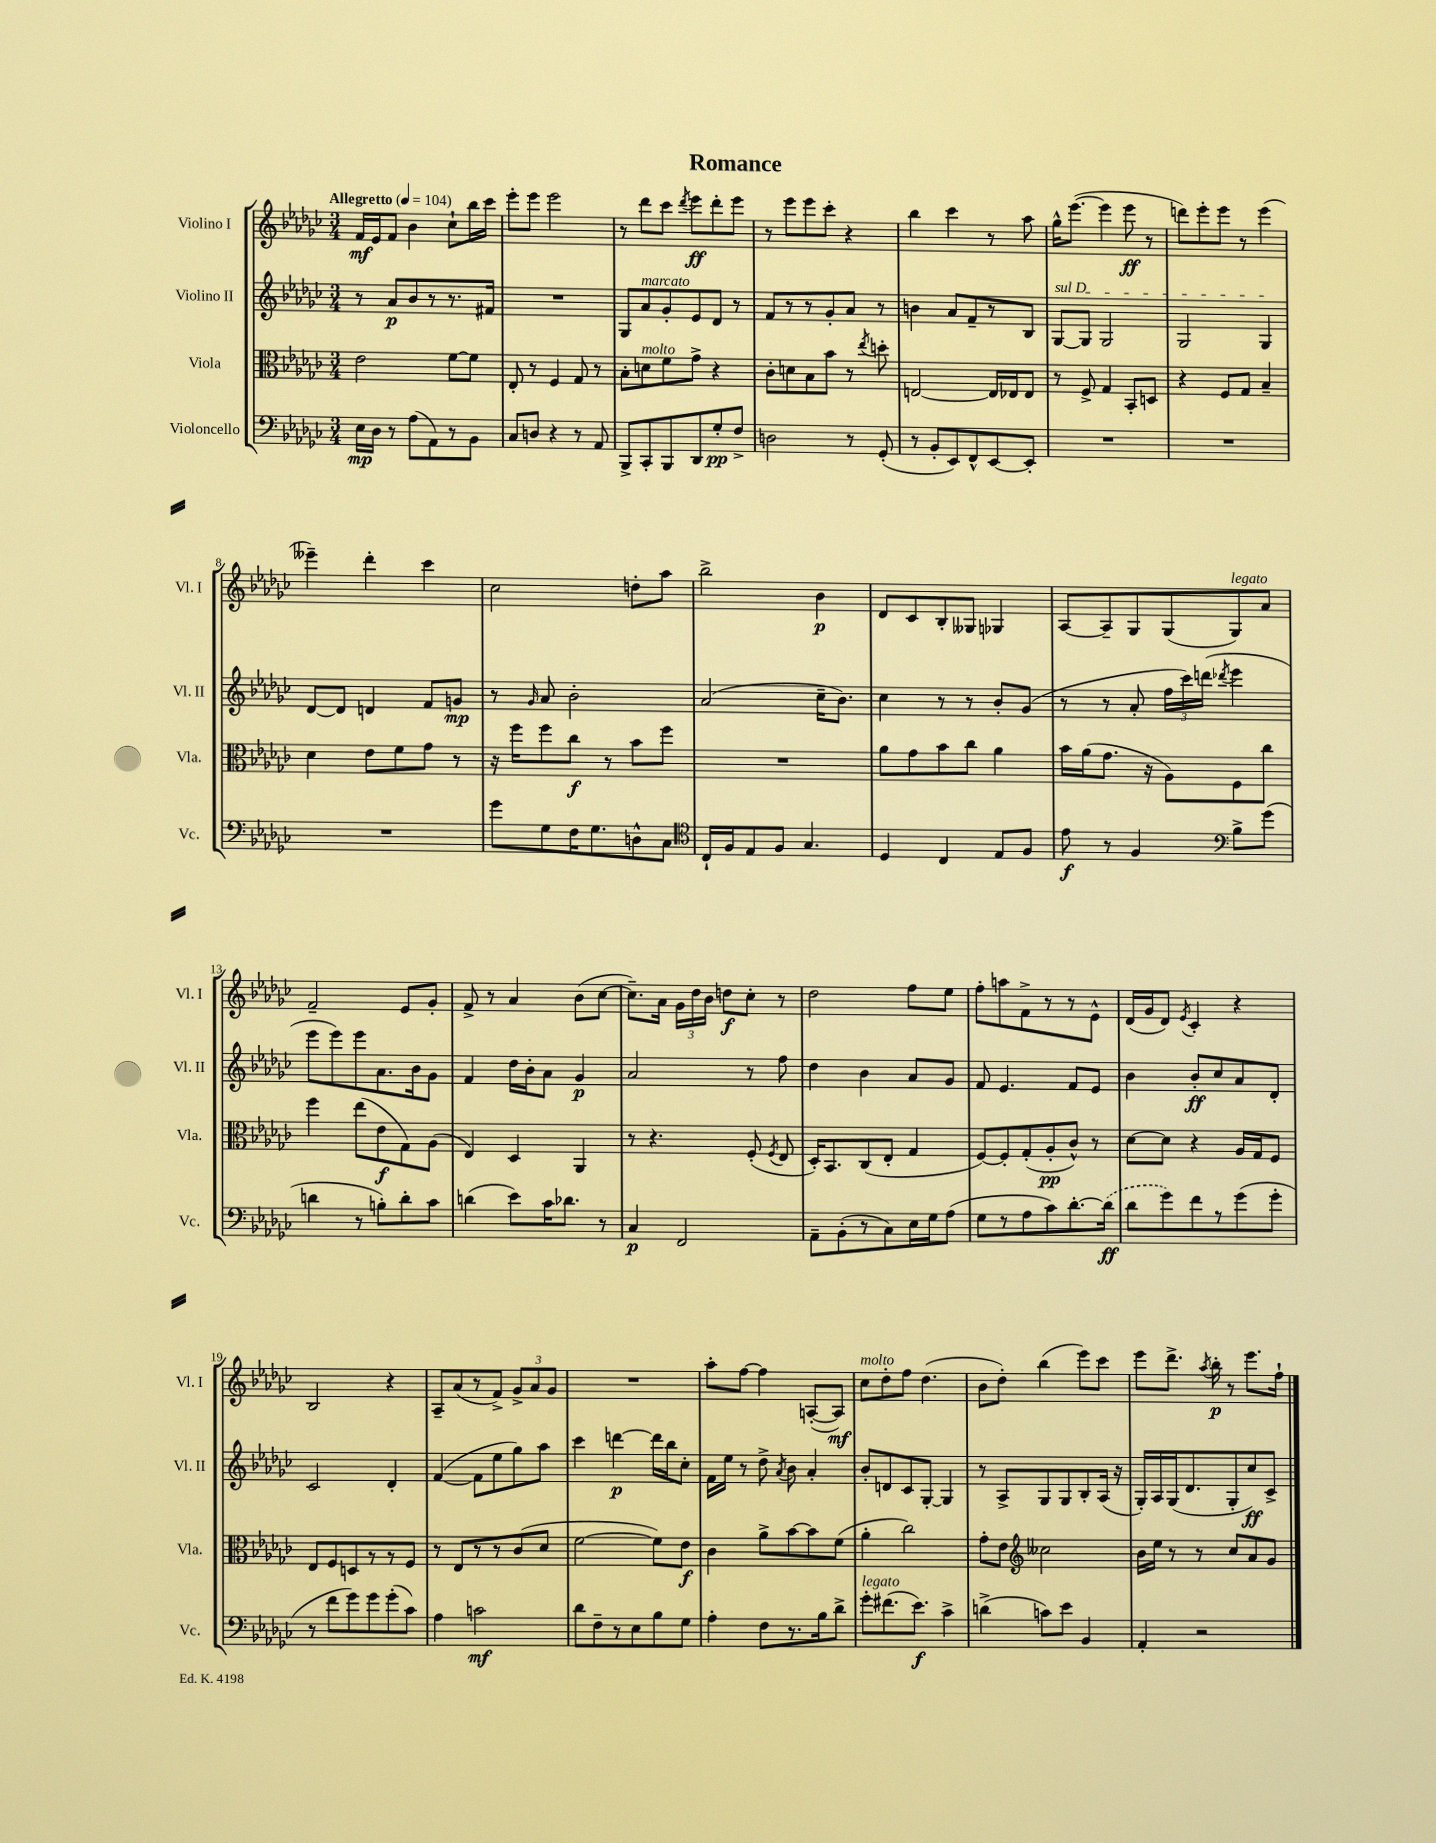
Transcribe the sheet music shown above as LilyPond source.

\header { title = "Romance" }
<<
\new StaffGroup <<
\new Staff = "s0" \with { instrumentName = "Violino I" shortInstrumentName = "Vl. I" } {
    \clef treble \key ges \major \numericTimeSignature \time 3/4 \tempo "Allegretto" 4 = 104
    \autoBeamOff f'16[\mf ees'16 f'8] bes'4 ces''8[-! bes''16 ces'''16] |
    ees'''8[-. ees'''8] ees'''2 |
    r8 des'''8[ ces'''8] \acciaccatura { des'''8 } ees'''8[\ff des'''8-. ees'''8] |
    r8 ees'''8[ ees'''8 ces'''8]-. r4 |
    bes''4 ces'''4 r8 aes''8 |
    ges''16[-^ ees'''8.]~( ees'''4 ees'''8\ff r8 |
    d'''8[) ees'''8-. ees'''8] r8 ees'''4( |
    eeses'''4--) des'''4-. ces'''4 |
    ces''2 d''8[-. aes''8] |
    bes''2-> bes'4\p |
    des'8[ ces'8 bes8-. geses8] ges4 |
    aes8[~ aes8-- ges8 ges8( ges8^\markup { \italic "legato" }) aes'8] |
    f'2-- ees'8[ ges'8]-. |
    f'8-> r8 aes'4 bes'8[( ces''8]~ |
    ces''8.[--) aes'16] \tuplet 3/2 { ges'16[ des''16 bes'16] } d''8[\f ces''8]-. r8 |
    des''2 f''8[ ees''8] |
    f''8[-. a''8 f'8-> r8 r8 ees'8]-^ |
    des'16[( ges'16 des'8]) \acciaccatura { ees'8 } ces'4-. r4 |
    bes2 r4 |
    aes8[-- aes'8( r8 f'8]->) \tuplet 3/2 { ges'8[-> aes'8 ges'8] } |
    R2. |
    aes''8[-. f''8]~ f''4 a8[~-.( a8]\mf) |
    ces''8[^\markup { \italic "molto" } des''8-. f''8] des''4.( |
    bes'8[ des''8]-.) bes''4( ees'''8[) ces'''8] |
    ees'''8[ des'''8.]-> \acciaccatura { aes''8 } bes''16-.\p r8 ees'''8.[ f''16]-! \bar "|." |
}
\new Staff = "s1" \with { instrumentName = "Violino II" shortInstrumentName = "Vl. II" } {
    \clef treble \key ges \major \numericTimeSignature \time 3/4
    \autoBeamOff r8 aes'8[\p bes'8 r8 r8. fis'16] |
    R2. |
    ges8[ aes'8^\markup { \italic "marcato" } ges'8-. ees'8 des'8] r8 |
    f'8[ r8 r8 ges'8-. aes'8] r8 |
    b'4 aes'8[ f'8-- r8 bes8] |
    \once \override TextSpanner.bound-details.left.text = \markup { \italic "sul D" } ges8[~\startTextSpan ges8] ges2 |
    ges2 ges4\stopTextSpan |
    des'8[~ des'8] d'4 f'8[ g'8]\mp |
    r8 \grace { ges'16 } aes'8 bes'2-. |
    aes'2( ces''16[-- bes'8.]) |
    ces''4 r8 r8 bes'8[-. ges'8]( |
    r8 r8 aes'8-. \tuplet 3/2 { f''16[ ces'''16) d'''16]( } \acciaccatura { des'''8 } ees'''4 |
    ees'''8[ ees'''8) ees'''8 aes'8. bes'16 ges'8] |
    f'4 des''16[ bes'16-. aes'8] ges'4\p |
    aes'2 r8 f''8 |
    des''4 bes'4 aes'8[ ges'8] |
    f'8 ees'4. f'8[ ees'8] |
    bes'4 bes'8[-.\ff ces''8 aes'8 des'8]-. |
    ces'2 des'4-. |
    f'4~( f'8[ ees''8 ges''8) aes''8] |
    ces'''4 d'''4~\p d'''16[ bes''16 ces''8]-. |
    f'16[ ees''16] r8 des''8-> \acciaccatura { aes'8 } bes'8 aes'4-. |
    bes'8[-. d'8 ces'8 ges8]~-. ges4 |
    r8 aes8[-> ges8 ges8 bes8-. aes16]( r16 |
    ges16[-.) aes16 ges16( des'8. ges8-. ces''8\ff) ces'8]-> \bar "|." |
}
\new Staff = "s2" \with { instrumentName = "Viola" shortInstrumentName = "Vla." } {
    \clef alto \key ges \major \numericTimeSignature \time 3/4
    \autoBeamOff ees'2 f'8[~ f'8] |
    ees8-. r8 f4 ges8 r8 |
    bes8[-. d'8^\markup { \italic "molto" } f'8 ges'8]-> r4 |
    ces'8[-. d'8 bes8 bes'8] r8 \acciaccatura { ees''8 } d''8-. |
    e2~ e16[ ees16 ees8] |
    r8 f8-> ges4 bes,8[-. d8] |
    r4 f8[ ges8] bes4-- |
    des'4 ees'8[ f'8 ges'8] r8 |
    r16 f''16[ f''8 ces''8]\f r8 bes'8[ f''8] |
    R2. |
    aes'8[ ges'8 bes'8 ces''8] aes'4 |
    bes'16[ aes'16( ges'8.] r16 aes8[) f8 ces''8] |
    f''4 ees''8[( ees'8\f ges8) aes8]( |
    ees4) des4 aes,4 |
    r8 r4. f8-.( \acciaccatura { f8 } ees8 |
    des16[-.) bes,8. ces8( ees8]-. ges4 |
    f8[~) f8-. ges8-.( aes8-.\pp ces'8]-^) r8 |
    des'8[~ des'8] r4 aes16[ ges16 f8] |
    ees8[ f8 d8 r8 r8 f8] |
    r8 ees8[ r8 r8 ces'8( des'8] |
    f'2~ f'8[) ees'8]\f |
    ces'4 aes'8[-> bes'8~ bes'8 f'8]( |
    aes'4-. ces''2) |
    ges'8[-. ees'8] \clef treble ceses''2 |
    bes'16[ ees''16] r8 r8 ces''8[ aes'8 ges'8] \bar "|." |
}
\new Staff = "s3" \with { instrumentName = "Violoncello" shortInstrumentName = "Vc." } {
    \clef bass \key ges \major \numericTimeSignature \time 3/4
    \autoBeamOff ees16[\mp des16] r8 aes8[( aes,8) r8 bes,8] |
    ces8[ d8] r4 r8 aes,8 |
    bes,,8[-> ces,8-. bes,,8 des,8 ges8-.\pp f8]-> |
    d2 r8 ges,8-.( |
    r8 bes,8[-. ees,8) f,8-^ ees,8~ ees,8]-. |
    R2. |
    R2. |
    R2. |
    ges'8[ ges8 f16 ges8. d8-^ ces8] |
    \clef tenor ces16[-! f16 ees8 f8] ges4. |
    des4 ces4 ees8[ f8] |
    ees'8\f r8 f4 \clef bass bes8[-> ges'8]( |
    d'4 r8 b8[-.) d'8-. ces'8] |
    d'4( ees'8[) ces'16 des'8.] r8 |
    ces4\p f,2 |
    aes,8[-- bes,8-.( r8 ces8) ees16 ges16 aes8]( |
    ges8[ r8 aes8 ces'8) des'8.~-. \once \slurDashed des'16]\ff( |
    des'8[ ges'8) f'8 r8 ges'8( ges'8]-. |
    r8 f'8[ ges'8) ges'8 ges'8-.( ces'8]) |
    aes4 c'2\mf |
    des'8[ f8-- r8 ees8 bes8 ges8] |
    aes4-. f8[ r8. bes16 des'8]-> |
    ges'8[-.^\markup { \italic "legato" } fis'8.( ees'8.]\f) ces'4-> |
    d'4->( c'8[) ees'8] bes,4 |
    aes,4-. r2 \bar "|." |
}
>>
>>
